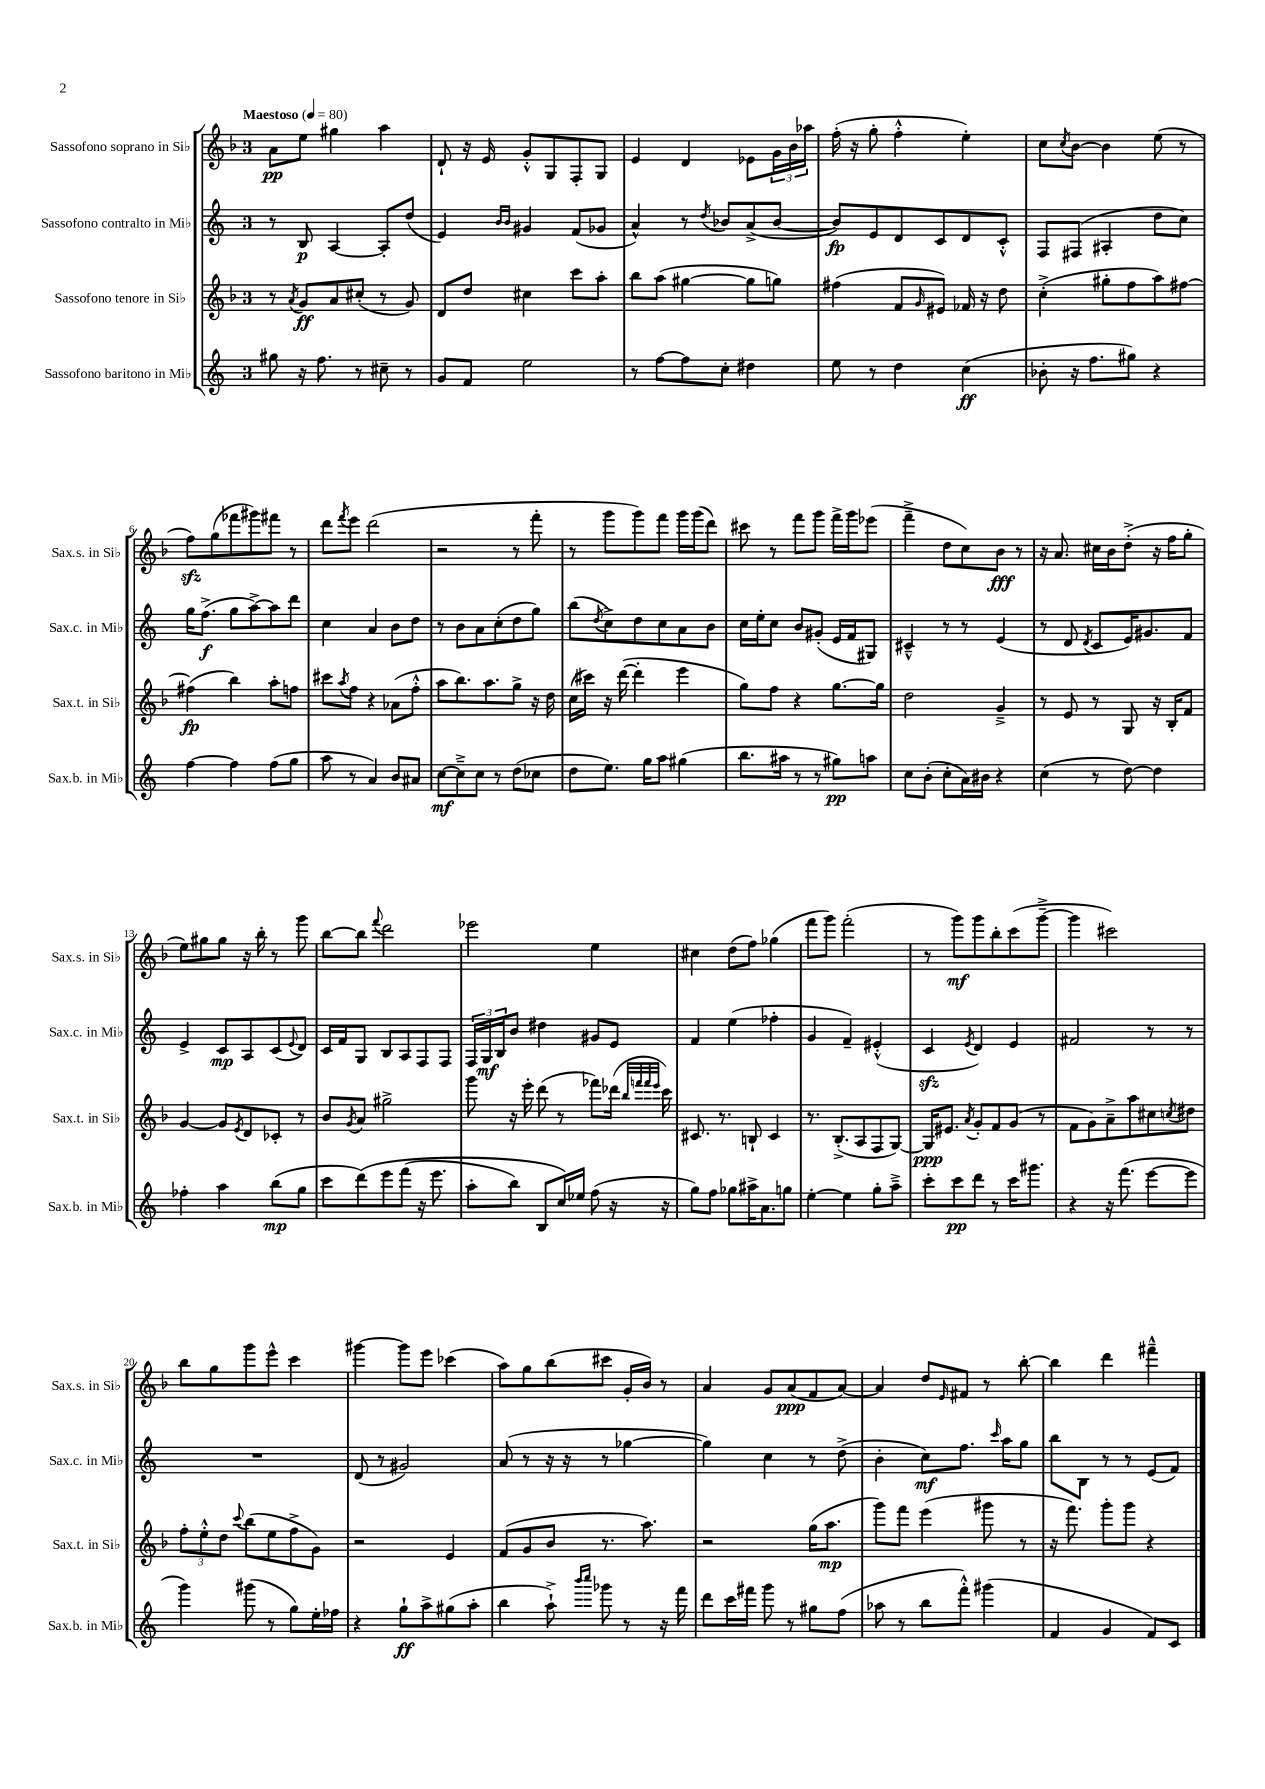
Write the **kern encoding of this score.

**kern	**dynam	**kern	**dynam	**kern	**dynam	**kern	**dynam
*part4	*part4	*part3	*part3	*part2	*part2	*part1	*part1
*staff4	*staff4	*staff3	*staff3	*staff2	*staff2	*staff1	*staff1
*I"Sassofono baritono in Mi♭	*	*I"Sassofono tenore in Si♭	*	*I"Sassofono contralto in Mi♭	*	*I"Sassofono soprano in Si♭	*
*I'Sax.b. in Mi♭	*	*I'Sax.t. in Si♭	*	*I'Sax.c. in Mi♭	*	*I'Sax.s. in Si♭	*
*clefG2	*	*clefG2	*	*clefG2	*	*clefG2	*
*k[]	*	*k[b-]	*	*k[]	*	*k[b-]	*
*M3/4	*	*M3/4	*	*M3/4	*	*M3/4	*
*MM80	*	*MM80	*	*MM80	*	*MM80	*
=1	=1	=1	=1	=1	=1	=1	=1
!	!	!	!	!	!	!LO:TX:a:B:t=Maestoso	!
8gg#X\	.	8r	.	8r	.	8a\L	pp
.	.	8qa/	.	.	.	.	.
16r	.	8g/L	ff	8B/	p	8ee\J	.
8.ff\	.	.	.	.	.	.	.
.	.	8a/	.	[4A/	.	4gg#X\	.
8r	.	(8cc#X'/J	.	.	.	.	.
8cc#X~\	.	8r	.	8A'/L]	.	4aa\	.
8r	.	8g/)	.	(8dd/J	.	.	.
=2	=2	=2	=2	=2	=2	=2	=2
8g/L	.	8d/L	.	4e/)	.	8d`/	.
8f/J	.	8dd/J	.	.	.	16r	.
.	.	.	.	.	.	16e/	.
.	.	.	.	16qqb/LL	.	.	.
.	.	.	.	16qqb/JJ	.	.	.
2ee\	.	4cc#X\	.	4g#X/	.	8g'^^/L	.
.	.	.	.	.	.	8G/	.
.	.	8ccc\L	.	(8f/L	.	8F'/	.
.	.	8aa'\J	.	8g-X/J	.	8G/J	.
=3	=3	=3	=3	=3	=3	=3	=3
8r	.	8bb-\L	.	4a^^/)	.	4e/	.
[8ff\L	.	(8aa\J	.	.	.	.	.
8ff\]	.	[4gg#X\	.	8r	.	4d/	.
.	.	.	.	8qdd/	.	.	.
8cc'\J	.	.	.	8b-X/L	.	.	.
4dd#X\	.	8gg#\L]	.	(8a^/	.	8e-X\L	.
.	.	8ggn\J)	.	[8b-/J	.	24g\L	.
.	.	.	.	.	.	24b-\	.
.	.	.	.	.	.	24aa-X\JJ	.
=4	=4	=4	=4	=4	=4	=4	=4
8ee\	.	(4ff#X\	.	8b-/L])	fp	(16ff'\	.
.	.	.	.	.	.	16r	.
8r	.	.	.	8e/	.	8gg'\	.
4dd\	.	8f/L	.	8d/	.	4ff'^^\	.
.	.	16qqg/	.	.	.	.	.
.	.	8e#X/J)	.	8c/	.	.	.
(4cc\	ff	16f-X/	.	8d/	.	4ee'\)	.
.	.	16r	.	.	.	.	.
.	.	8dd\	.	8c'^^/J	.	.	.
=5	=5	=5	=5	=5	=5	=5	=5
8b-X'\	.	(4cc'^\	.	8F/L	.	8cc\L	.
.	.	.	.	.	.	8qcc/	.
16r	.	.	.	(8F#X/J	.	[8b-\J	.
8.ff\L	.	.	.	.	.	.	.
.	.	8gg#X'\L	.	4A#X'/	.	4b-\]	.
8gg#X\J)	.	8ff\	.	.	.	.	.
4r	.	8aa\)	.	8dd\L	.	(8ee\	.
.	.	[8ff#X\J	.	8cc\J)	.	8r	.
!!LO:LB:g=z
=6	=6	=6	=6	=6	=6	=6	=6
[4ff\	.	(4ff#X\]	fp	16gg\KL	.	8ffzz\L)	.
.	.	.	.	(8.ff^\J	f	.	.
.	.	.	.	.	.	(8gg\	.
4ff\]	.	4bb-\)	.	8gg\L	.	8fff-X\	.
.	.	.	.	[8aa^\)	.	8ggg#X\)	.
(8ff\L	.	8aa'\L	.	8aa\]	.	8fff#X\J	.
8gg\J	.	8ffn\J	.	8ddd\J	.	8r	.
=7	=7	=7	=7	=7	=7	=7	=7
8aa\	.	8ccc#X\L	.	4cc\	.	8ddd\L	.
.	.	8qaa/	.	.	.	8qfff/	.
8r	.	8ff\J	.	.	.	8eee\J	.
4a/)	.	4r	.	4a/	.	(2ddd\	.
8b/L	.	(8a-X\L	.	8b\L	.	.	.
8a#X/J	.	8ff'^^\J	.	8dd\J	.	.	.
=8	=8	=8	=8	=8	=8	=8	=8
[8cc\L	mf	8aa\L	.	8r	.	2r	.
8cc~^\]	.	8.bb-\)	.	8b\L	.	.	.
8cc\J	.	.	.	8a\	.	.	.
.	.	8.aa\	.	.	.	.	.
8r	.	.	.	(8cc'\	.	.	.
(8dd\L	.	8gg^\J	.	8dd\	.	8r	.
8cc-X\J	.	16r	.	8gg\J)	.	8fff'\	.
.	.	16dd\	.	.	.	.	.
=9	=9	=9	=9	=9	=9	=9	=9
8dd\L	.	(16cc\LL	.	(8bb\L	.	8r	.
.	.	16ccc#X\JJ)	.	.	.	.	.
.	.	.	.	8qdd/	.	.	.
8.ee\J)	.	16r	.	8cc^\)	.	8ggg\L	.
.	.	([16ddd\	.	.	.	.	.
.	.	4ddd'\]	.	8dd\	.	8ggg\)	.
16gg\KL	.	.	.	.	.	.	.
8aa\J	.	.	.	8cc\	.	8fff\J	.
(4gg#X\	.	4eee\	.	8a\	.	16ggg\LL	.
.	.	.	.	.	.	(16ggg\J	.
.	.	.	.	8b\J	.	8ddd\J)	.
=10	=10	=10	=10	=10	=10	=10	=10
8.bb\L	.	8gg\L)	.	16cc\LL	.	8ccc#X\	.
.	.	.	.	16ee'\J	.	.	.
.	.	8ff\J	.	8cc\J	.	8r	.
16aa#X\Jk	.	.	.	.	.	.	.
8r	.	4r	.	8b/L	.	8fff\L	.
8r	.	.	.	(8g#X'/J	.	8ggg\J	.
8gg#X\L)	pp	[8.gg\L	.	16e/LL	.	16fff^\LL	.
.	.	.	.	16f/J	.	16ggg\J	.
8aan\J	.	.	.	8G#X/J)	.	(8eee-X\J	.
.	.	16gg\Jk]	.	.	.	.	.
=11	=11	=11	=11	=11	=11	=11	=11
8cc\L	.	2dd\	.	4c#X~^^/	.	4fff~^\	.
(8b'\J	.	.	.	.	.	.	.
8cc'\L	.	.	.	8r	.	8dd\L	.
16a\L)	.	.	.	8r	.	8cc\)	.
16b#X\JJ	.	.	.	.	.	.	.
4r	.	4g~^/	.	(4e/	.	8b-\J	fff
.	.	.	.	.	.	8r	.
=12	=12	=12	=12	=12	=12	=12	=12
(4cc\	.	8r	.	8r	.	16r	.
.	.	.	.	.	.	8.a/	.
.	.	8e/	.	8d/	.	.	.
.	.	.	.	8qd/	.	.	.
8r	.	8r	.	8c/L	.	16cc#X\LL	.
.	.	.	.	.	.	16b-\J	.
[8dd\)	.	8G/	.	16e/K)	.	(8dd'^\J	.
.	.	.	.	8.g#X/	.	.	.
4dd\]	.	16r	.	.	.	16r	.
.	.	16B-'/KL	.	.	.	16ff\KL	.
.	.	8f/J	.	8f/J	.	8gg'\J	.
!!LO:LB:g=z
=13	=13	=13	=13	=13	=13	=13	=13
4ff-X'\	.	[4g/	.	4e^/	.	8ee\L)	.
.	.	.	.	.	.	8gg#X\	.
4aa\	.	8g/L]	.	8c/L	mp	8gg#\J	.
.	.	8qe/	.	.	.	.	.
.	.	8d/	.	8A/	.	16r	.
.	.	.	.	.	.	16bb-'\	.
(8bb\L	mp	8c-X'/J	.	(8c/	.	8r	.
.	.	.	.	8qqe/	.	.	.
8gg\J	.	8r	.	8d/J)	.	8ggg\	.
=14	=14	=14	=14	=14	=14	=14	=14
8ccc\L	.	8b-/L	.	16c/LL	.	[8bb-\L	.
.	.	.	.	16f/J	.	.	.
.	.	8qg/	.	.	.	.	.
(8ddd\)	.	8a/J	.	8G/J	.	8bb-\J]	.
.	.	.	.	.	.	8qqfff/	.
8eee\	.	2gg#X^\	.	8B/L	.	2ddd\	.
(8fff\J	.	.	.	8A/	.	.	.
16r	.	.	.	8F/	.	.	.
8.eee\	.	.	.	.	.	.	.
.	.	.	.	8F/J	.	.	.
=15	=15	=15	=15	=15	=15	=15	=15
8aa'\L	.	8ggg\	.	24F/LL	.	2eee-X\	.
.	.	.	.	24G/	mf	.	.
.	.	.	.	24B/J	.	.	.
8bb\J)	.	16r	.	8b/J	.	.	.
.	.	16eee'\	.	.	.	.	.
8B/L	.	(8ddd\	.	4dd#X\	.	.	.
16cc/L)	.	8r	.	.	.	.	.
16ee-X/JJ	.	.	.	.	.	.	.
(8ff\	.	8fff-X\L)	.	8g#X/L	.	4ee\	.
16r	.	(16ddd-X\Jk	.	8e/J	.	.	.
.	.	32qqbb-/LLL	.	.	.	.	.
.	.	32qqfffn/	.	.	.	.	.
.	.	32qqfff/	.	.	.	.	.
.	.	32qqeee/JJJ	.	.	.	.	.
16r	.	16ccc\)	.	.	.	.	.
=16	=16	=16	=16	=16	=16	=16	=16
8gg\L)	.	8.c#X/	.	4f/	.	4cc#X\	.
8ff\J	.	.	.	.	.	.	.
.	.	8.r	.	.	.	.	.
8gg-X\L	.	.	.	(4ee\	.	(8dd\L	.
16aa#X^\K	.	8Bn`/	.	.	.	8ff\J)	.
8.a\	.	.	.	.	.	.	.
.	.	4c#/	.	4ff-X'\	.	(4gg-X\	.
8ggn\J	.	.	.	.	.	.	.
=17	=17	=17	=17	=17	=17	=17	=17
[4ee'\	.	8.r	.	4g/	.	8fff\L	.
.	.	.	.	.	.	8ggg\J)	.
.	.	(8.B-'^/L	.	.	.	.	.
4ee\]	.	.	.	4f~/)	.	(2fff'\	.
.	.	8A/	.	.	.	.	.
8gg'\L	.	8F/	.	(4e#X'^^/	.	.	.
8aa~^\J	.	[8G/J)	.	.	.	.	.
=18	=18	=18	=18	=18	=18	=18	=18
8ccc'\L	.	16G/KL]	ppp	4czz/	.	8r	.
.	.	8.e#X/J	.	.	.	.	.
8ccc\	pp	.	.	.	.	8ggg\L)	mf
.	.	8qa/	.	8qe/	.	.	.
8ddd\J	.	8g'/L	.	4d/)	.	8ggg\	.
8r	.	8f/	.	.	.	8bb-'\	.
16ccc\KL	.	(8g/J	.	4e/	.	(8ccc\	.
8.ggg#X\J	.	.	.	.	.	.	.
.	.	8r	.	.	.	[8ggg~^\J	.
=19	=19	=19	=19	=19	=19	=19	=19
4r	.	8f\L	.	2f#X/	.	4ggg\]	.
.	.	8g\)	.	.	.	.	.
16r	.	8a~^\	.	.	.	2ccc#X\)	.
(8.fff\	.	.	.	.	.	.	.
.	.	8aa\	.	.	.	.	.
[8eee\L	.	8cc#X\	.	8r	.	.	.
.	.	8qccn/	.	.	.	.	.
8eee\J]	.	8dd#X\J	.	8r	.	.	.
!!LO:LB:g=z
=20	=20	=20	=20	=20	=20	=20	=20
4ggg\)	.	12ff'\L	.	2.r	.	8bb-\L	.
.	.	12ee'^^\	.	.	.	.	.
.	.	.	.	.	.	8gg\	.
.	.	12dd\J	.	.	.	.	.
.	.	8qqccc/	.	.	.	.	.
(8ggg#X\	.	(8bb-\L	.	.	.	8ggg\	.
8r	.	8ee\	.	.	.	8eee^^\J	.
8gg\L)	.	8ff^\	.	.	.	4ccc\	.
16ee'\L	.	8g\J)	.	.	.	.	.
16ff-X\JJ	.	.	.	.	.	.	.
=21	=21	=21	=21	=21	=21	=21	=21
4r	.	2r	.	(8d/	.	[4ggg#X\	.
.	.	.	.	8r	.	.	.
8gg`\L	ff	.	.	2g#X/)	.	8ggg#\L]	.
8aa^\	.	.	.	.	.	8eee\J	.
(8gg#X\	.	4e/	.	.	.	(4ccc-X\	.
8aa'\J	.	.	.	.	.	.	.
=22	=22	=22	=22	=22	=22	=22	=22
4bb\	.	(8f/L	.	(8a/	.	8aa\L)	.
.	.	8g/	.	8r	.	8gg\	.
8aa`^\)	.	8b-/J	.	16r	.	(8bb-\	.
.	.	.	.	16r	.	.	.
16qqbbb/LL	.	.	.	.	.	.	.
16qqcccc/JJ	.	.	.	.	.	.	.
8ggg-X\	.	8.r	.	8r	.	8ccc#X\J	.
8r	.	.	.	[4gg-X\	.	16g'/LL	.
.	.	8.aa\)	.	.	.	16b-/JJ)	.
16r	.	.	.	.	.	8r	.
16fff\	.	.	.	.	.	.	.
=23	=23	=23	=23	=23	=23	=23	=23
8ddd\L	.	2r	.	4gg-\])	.	4a/	.
16ccc\L	.	.	.	.	.	.	.
16fff#X\JJ	.	.	.	.	.	.	.
8ggg\	.	.	.	4cc\	.	8g/L	.
8r	.	.	.	.	.	(8a/	ppp
8gg#X\L	.	(16gg\KL	.	8r	.	8f/	.
.	.	8.aa\J	mp	.	.	.	.
(8ff\J	.	.	.	(8dd^\	.	[8a/J)	.
=24	=24	=24	=24	=24	=24	=24	=24
8aa-X\	.	8ggg\L)	.	4b'\	.	4a/]	.
8r	.	8fff\J	.	.	.	.	.
8bb\L	.	(4eee\	.	8cc\L)	mf	8dd/L	.
.	.	.	.	.	.	16qqe/	.
8fff'^^\J)	.	.	.	8.ff\J	.	8f#X/J	.
(4ggg#X\	.	8ggg#X\	.	.	.	8r	.
.	.	.	.	16qqccc/	.	.	.
.	.	.	.	16aa\KL	.	.	.
.	.	8r	.	8gg\J	.	[8bb-'\	.
=25	=25	=25	=25	=25	=25	=25	=25
4f/	.	16r	.	8bb\L	.	4bb-\]	.
.	.	8.fff\)	.	.	.	.	.
.	.	.	.	8B\J	.	.	.
4g/	.	8ggg'\L	.	8r	.	4ddd\	.
.	.	8ggg\J	.	8r	.	.	.
8f/L)	.	4r	.	(8e/L	.	4fff#X~^^\	.
8c/J	.	.	.	8f/J)	.	.	.
==	==	==	==	==	==	==	==
*-	*-	*-	*-	*-	*-	*-	*-
